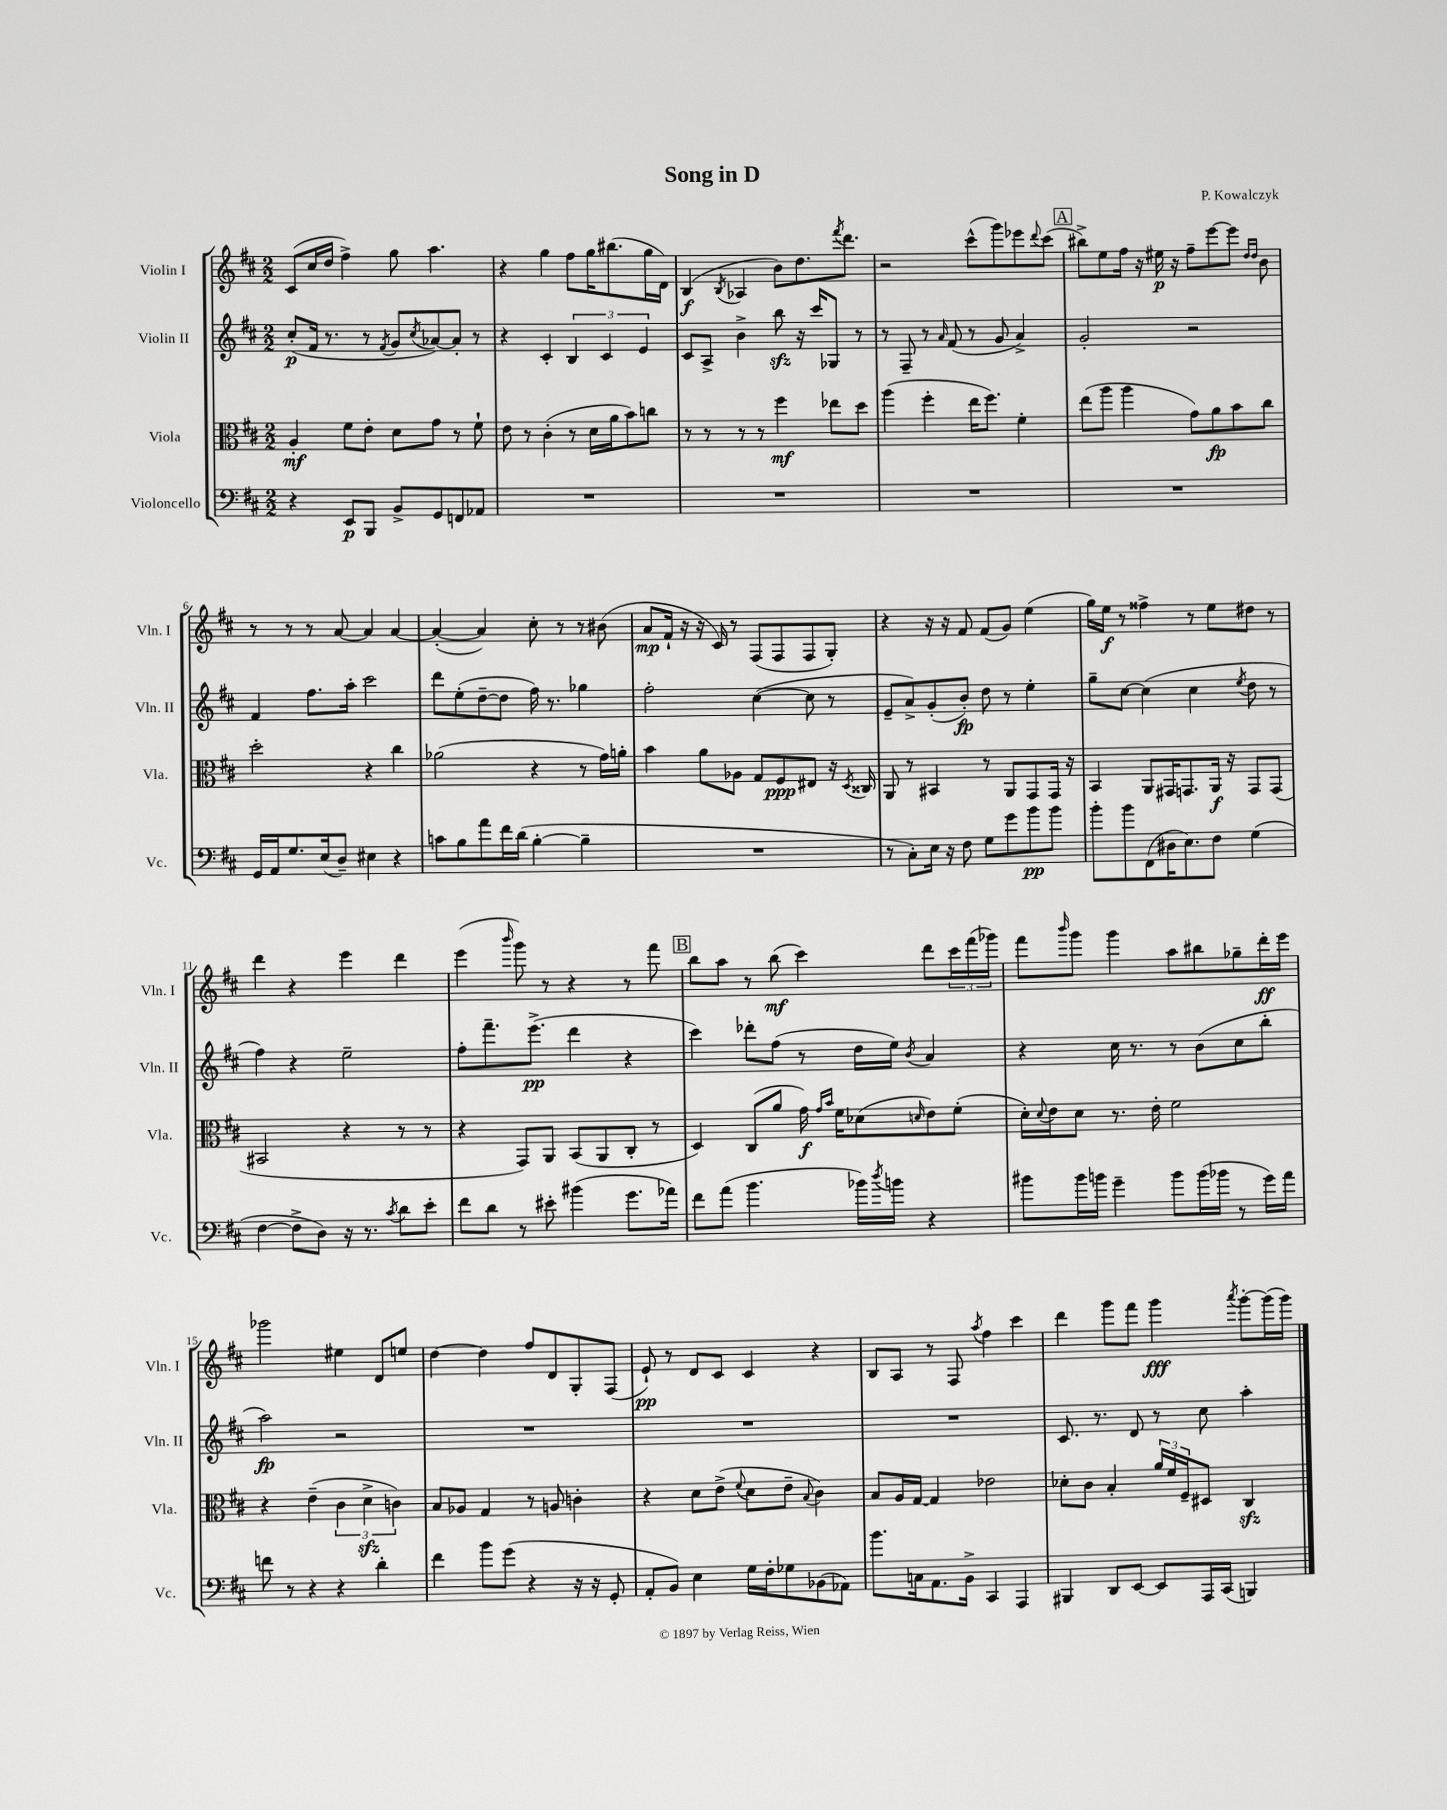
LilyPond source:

\header { title = "Song in D" composer = "P. Kowalczyk" }
<<
\new StaffGroup <<
\new Staff = "s0" \with { instrumentName = "Violin I" shortInstrumentName = "Vln. I" } {
    \clef treble \key d \major \numericTimeSignature \time 2/2
    cis'8( cis''16 d''16 fis''4->) g''8 a''4. |
    r4 g''4 fis''8 g''16 bis''8.( g''16 d'16) |
    b4\f( \acciaccatura { b8 } aes4 b'8) d''8. \acciaccatura { fis'''8 } d'''8. |
    r2 cis'''8-^( g'''8) ees'''8 \appoggiatura { d'''8 } cis'''8( |
    \mark \markup { \box "A" } bis''8->) e''8 fis''16 r16 eis''16\p r16 fis''8-- e'''8~ e'''8 \grace { d''16 d''16 } b'8 |
    r8 r8 r8 a'8~ a'4 a'4~ |
    a'4~-.( a'4) cis''8-. r8 r8 bis'8( |
    a'8\mp fis'16-! r16 r16 cis'16) r8 fis8( fis8 fis8 g8-.) |
    r4 r16 r16 fis'8 fis'8( g'8) e''4( |
    g''16) e''16\f r8 fisis''4-> r8 e''8 dis''8 r8 |
    d'''4 r4 e'''4 d'''4 |
    e'''4( \grace { b'''16 } g'''8) r8 r4 r8 fis'''8 |
    \mark \markup { \box "B" } b''8 a''8 r8 b''8\mf( cis'''4) d'''8 \tuplet 3/2 { cis'''16 fis'''16( ges'''16) } |
    fis'''8 \grace { b'''16 } g'''8 g'''4 a''8 bis''8 ges''8-- d'''16-.\ff e'''16 |
    ges'''2 eis''4 d'8 e''8 |
    d''4~ d''4 fis''8 d'8 g8-. fis8( |
    e'8-!\pp) r8 d'8 cis'8 cis'4 r4 |
    b8 a8 r8 fis8 \acciaccatura { a''8 } fis''4 cis'''4 |
    d'''4 g'''8 fis'''8 g'''4\fff \acciaccatura { a'''8 } g'''8~-. g'''16( g'''16) \bar "|." |
}
\new Staff = "s1" \with { instrumentName = "Violin II" shortInstrumentName = "Vln. II" } {
    \clef treble \key d \major \numericTimeSignature \time 2/2
    cis''8-.\p( fis'16 r8. r8 \acciaccatura { fis'8 } g'8 \acciaccatura { cis''8 } aes'8~) aes'8-. r8 |
    r4 cis'4-. \tuplet 3/2 { b4 cis'4 e'4 } |
    cis'8 a8-> b'4-> b''8\sfz r16 cis'''16 ges8 r8 |
    r8 fis8-- r8 \grace { a'16 } fis'8( r8 g'8 a'4->) |
    \mark \markup { \box "A" } g'2-. r2 |
    fis'4 fis''8. a''16-. cis'''2 |
    d'''8 e''8-.( d''8~-- d''8 fis''16) r8. ges''4 |
    fis''2-. cis''4~( cis''8 r8 |
    e'8-- a'8->) g'8-.( b'8-.\fp) d''8 r8 e''4-. |
    g''8-- cis''8~ cis''4( cis''4 \acciaccatura { e''8 } d''8 r8 |
    fis''4) r4 e''2-- |
    fis''8-. fis'''8.-- e'''8.->\pp( d'''4 r4 |
    \mark \markup { \box "B" } cis'''4) des'''8-. fis''8( r8 d''16 e''16) \acciaccatura { b'8 } a'4 |
    r4 cis''16 r8. r8 b'8( cis''8 b''8-. |
    a''2\fp) r2 |
    R1 |
    R1 |
    R1 |
    cis'8. r8. d'8 r8 cis''8 a''4-. \bar "|." |
}
\new Staff = "s2" \with { instrumentName = "Viola" shortInstrumentName = "Vla." } {
    \clef alto \key d \major \numericTimeSignature \time 2/2
    a4-.\mf fis'8 e'8-. d'8 g'8 r8 fis'8-! |
    e'8 r8 cis'4-.( r8 d'16 a'16 b'8) c''8 |
    r8 r8 r8 r8 fis''4\mf ees''8 d''8 |
    a''4( fis''4-. e''16 fis''8.) fis'4-. |
    \mark \markup { \box "A" } e''8( a''8 a''4 g'8) a'8\fp b'8 cis''8 |
    d''2-. r4 cis''4 |
    aes'2( r4 r8 g'16) a'16-. |
    b'4 a'8 aes8 g8 fis8\ppp eis8 r16 \acciaccatura { d8 } cisis16 |
    a,8 r8 bis,4 r8 a,8 g,8 g,16 r16 |
    b,4 a,8 gis,16 g,8. a,16\f r16 g,8 g,8( |
    bis,2 r4 r8 r8 |
    r4 g,8) a,8 b,8( a,8 cis8-. r8 |
    \mark \markup { \box "B" } d4) cis8( a'8 g'16\f) \grace { g'16 b'16 } fis'16 des'8( \grace { d'16 } e'8) fis'8-.( |
    d'16-.) \appoggiatura { d'8 } e'16 d'8 r8. e'16-. fis'2 |
    r4 e'4--( \tuplet 3/2 { cis'4 d'4->\sfz c'4) } |
    b8 aes8 g4 r8 a8 c'4-. |
    r4 d'8 e'8->( \appoggiatura { fis'8 } d'8 e'8-- \appoggiatura { b8 } cis'4) |
    b8 a16 g16~ g4 ees'2 |
    des'8-. cis'8 b4-. \tuplet 3/2 { a'16 fis'16 fis16-- } dis8 cis4\sfz \bar "|." |
}
\new Staff = "s3" \with { instrumentName = "Violoncello" shortInstrumentName = "Vc." } {
    \clef bass \key d \major \numericTimeSignature \time 2/2
    r4 e,8\p b,,8 b,8-> g,8 f,8 aes,8 |
    R1 |
    R1 |
    R1 |
    \mark \markup { \box "A" } R1 |
    g,16 a,16 g8. e16( d8--) eis4 r4 |
    c'8 b8 a'8 fis'16 d'16( b4~-. b4-- |
    R1 |
    r8 cis8-.) e16 r16 fis8 g8 g'8 b'8\pp b'8 |
    b'8-. b'8 fis,8( dis16 e8.) fis8 g4( |
    fis4~ fis8-> d8) r16 r8. \acciaccatura { cis'8 } d'8 e'8-. |
    fis'8 d'8 r8 eis'8-. bis'4( g'8. aes'16) |
    \mark \markup { \box "B" } fis'8 a'8( b'4. bes'16) \acciaccatura { d''8 } b'16 r4 |
    bis'8 bis'16 b'16 g'4-- b'8 b'16( bes'16 r8 g'16) a'16 |
    f'8 r8 r4 r4 d'4-. |
    fis'4 b'8 g'8( r4 r16 r16 g,8-. |
    a,8-. b,8) e4 g16 fis16-. ges8 bes,8( aes,8) |
    b'8. c16 a,8. b,16-> cis,4 a,,4 |
    bis,,4 d,8 e,8~ e,8 a,,16 cis,16( b,,4) \bar "|." |
}
>>
>>
